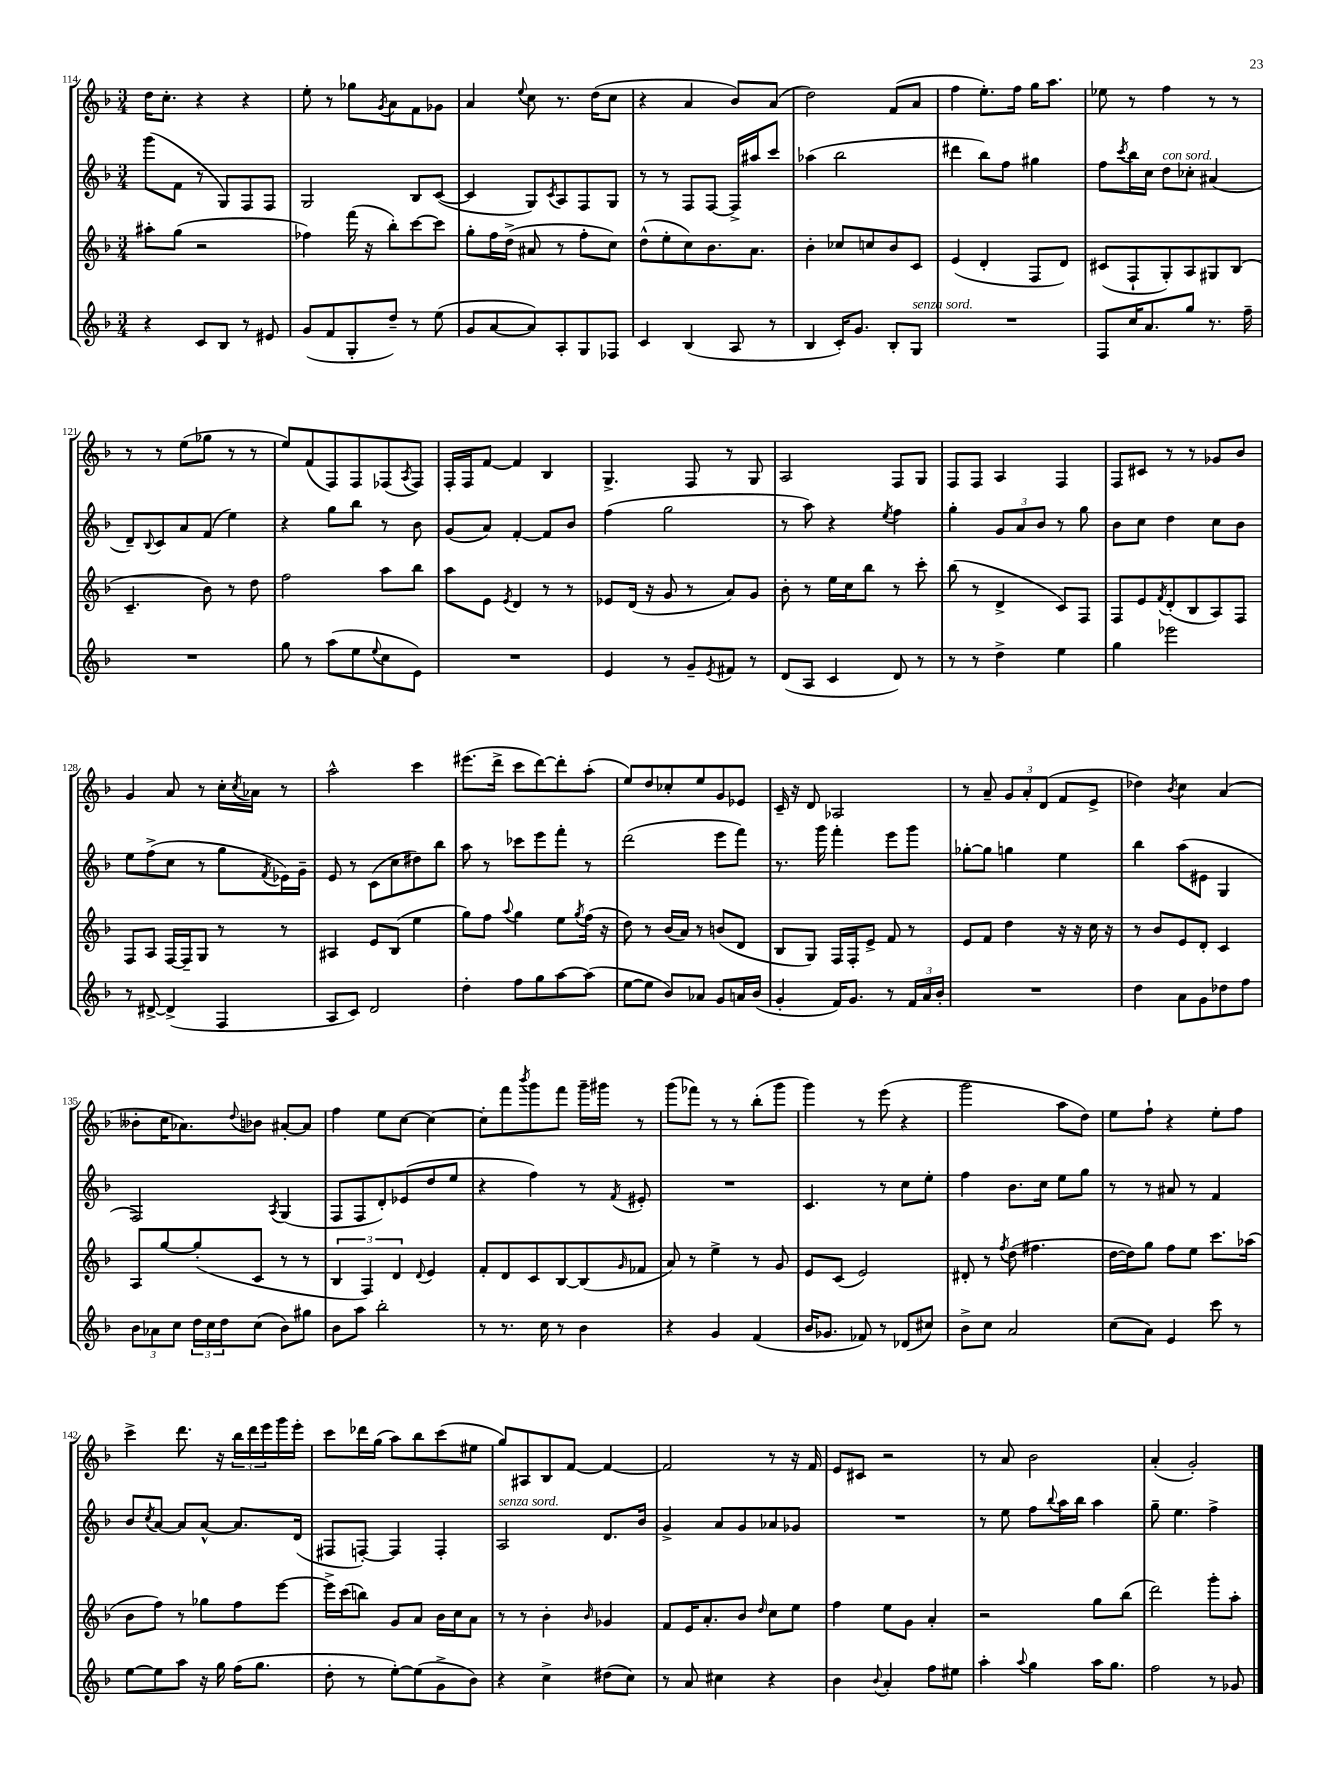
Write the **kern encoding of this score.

**kern	**kern	**kern	**kern
*staff4	*staff3	*staff2	*staff1
*clefG2	*clefG2	*clefG2	*clefG2
*k[b-]	*k[b-]	*k[b-]	*k[b-]
*M3/4	*M3/4	*M3/4	*M3/4
4r	8aa#'	(8ggg	16dd
.	.	.	8.cc'
.	(8gg	8f	.
8c	2r	8r	4r
8B-	.	8G)	.
8r	.	8F	4r
8e#	.	8F	.
=	=	=	=
(8g	4ff-)	2G	8ee'
8f	.	.	8r
8G'	(16fff	.	8gg-
.	16r	.	.
.	.	.	8qg
8dd~)	8bb-')	.	8a
8r	[8ccc	8B-	8f
(8ee	8ccc]	([8c	8g-
=	=	=	=
8g	8gg'	4c]	4a
[8a	16ff	.	.
.	(16dd^	.	.
.	.	.	8qqee
8a])	8a#	8G)	8cc
.	.	8qc	.
8A'	8r	8A	8.r
8G	8ff'	8F	.
.	.	.	(16dd
8F-	8cc)	8G	8cc
=	=	=	=
4c	(8dd^^	8r	4r
.	8ee'	8r	.
(4B-	8cc)	8F	4a
.	8.b-	[8F	.
8A	.	16F^]	8b-)
.	8.a	16aa#	.
8r	.	8ccc	(8a
=	=	=	=
4B-	4b-'	(4aa-	2dd)
16c')	8cc-	2bb-	.
8.g	.	.	.
.	8cc	.	.
8B-'	8b-	.	(8f
8G	8c	.	8a
=	=	=	=
2.r	(4e	4ddd#	4ff
.	4d'	8bb-)	8.ee')
.	.	8ff	.
.	.	.	16ff
.	8F	4gg#	16gg
.	.	.	8.aa
.	8d)	.	.
=	=	=	=
8F	(8c#	8ff	8ee-
.	.	8qccc	.
16cc	8F`	16bb-	8r
8.a	.	16cc	.
.	8G')	8dd	4ff
8gg	8A	8cc-'	.
8.r	8G#	(4a#	8r
.	(8B-	.	8r
16ff~	.	.	.
=	=	=	=
2.r	4.c~	8d~)	8r
.	.	8qqB-	.
.	.	8c	8r
.	.	8a	(8ee
.	8b-)	(8f	8gg-
.	8r	4ee)	8r
.	8dd	.	8r
=	=	=	=
8gg	2ff	4r	8ee)
8r	.	.	(8f
(8aa	.	8gg	8F)
8ee	.	8bb-	8F
8qqee	.	.	.
8cc	8aa	8r	(8F-
.	.	.	8qA
8e)	8bb-	8b-	8F-)
=	=	=	=
2.r	8aa	(8g	16F'
.	.	.	16F
.	8e	8a)	[8f
.	8qe	.	.
.	4d	[4f'	4f]
.	8r	8f]	4B-
.	8r	8b-	.
=	=	=	=
4e	8e-	(4ff	4.G^
.	(16d	.	.
.	16r	.	.
8r	8g	2gg	.
8g~	8r	.	8F
8qe	.	.	.
8f#	8a)	.	8r
8r	8g	.	8G
=	=	=	=
(8d	8b-'	8r	2A
8A	8r	8aa)	.
4c	16ee	4r	.
.	16cc	.	.
.	8bb-	.	.
.	.	8qee	.
8d)	8r	4ff	8F
8r	8ccc'	.	8G
=	=	=	=
8r	(8bb-	4gg'	8F
8r	8r	.	8F
4dd^	4d^	12g	4A
.	.	12a	.
.	.	12b-	.
4ee	8c)	8r	4F
.	8F	8gg	.
=	=	=	=
4gg	8F	8b-	8F
.	8e	8cc	8c#
.	8qf	.	.
2eee-	(8d'	4dd	8r
.	8B-	.	8r
.	8A)	8cc	8g-
.	8F	8b-	8b-
=	=	=	=
8r	8F	8ee	4g
[8d#^	8A	(8ff^	.
(4d#^]	[16F	8cc	8a
.	16F~]	.	.
.	8G	8r	8r
4F	8r	8gg	16cc'
.	.	.	8qcc
.	.	.	16a-
.	.	8qf	.
.	8r	16e-)	8r
.	.	16g~	.
=	=	=	=
8A	4A#	8e	2aa^^
8c)	.	8r	.
2d	8e	(8c	.
.	(8B-	8cc	.
.	4ee	8dd#)	4ccc
.	.	8bb-	.
=	=	=	=
4dd'	8gg)	8aa	(8.eee#
.	8ff	8r	.
.	.	.	16ddd^
.	8qqaa	.	.
8ff	4gg	8ccc-	8ccc
8gg	.	8eee	[8ddd)
[8aa	8ee	8fff'	8ddd']
.	8qgg	.	.
(8aa]	(16ff	8r	(8aa'
.	16r	.	.
=	=	=	=
[8ee	8dd)	(2ddd	8ee)
8ee]	8r	.	8dd
8b-)	(16b-	.	8cc-'
.	16a)	.	.
8a-	8r	.	8ee
8g	(8b	8eee	8g
16a	8d	8fff)	8e-
(16b-	.	.	.
=	=	=	=
4g'	8B-	8.r	16c~
.	.	.	16r
.	8G)	.	8d
.	.	16ggg	.
16f)	16F	4fff'	2A-
8.g	16F'	.	.
.	8e^	.	.
8r	8f	8eee	.
24f	8r	8ggg	.
24a	.	.	.
24b-'	.	.	.
=	=	=	=
2.r	8e	[8gg-'	8r
.	8f	8gg-]	8a~
.	4dd	4gg	12g
.	.	.	12a'
.	.	.	(12d
.	16r	4ee	8f
.	16r	.	.
.	16cc	.	8e^
.	16r	.	.
=	=	=	=
4dd	8r	4bb-	4dd-)
.	8b-	.	.
.	.	.	8qb-
8a	8e	(8aa	4cc
8g	8d'	8e#	.
8dd-	4c	4G	(4a
8ff	.	.	.
=	=	=	=
12b-	8A	2F)	8b--'
12a-	.	.	.
.	[8gg	.	16cc
12cc	.	.	.
.	.	.	8.a-)
24dd	(8gg']	.	.
24cc	.	.	.
24dd	.	.	.
.	.	.	8qqdd
(8cc	8c	.	8b-
.	.	8qA	.
8b-)	8r	(4G	[8a#'
8gg#	8r	.	8a#]
=	=	=	=
8b-	6B-	8F	4ff
8aa	.	8F	.
.	6F)	.	.
2bb-'	.	8d')	8ee
.	6d	.	.
.	.	(8e-	[8cc
.	8qqd	.	.
.	4e	8dd	4cc_
.	.	8ee	.
=	=	=	=
8r	8f'	4r	8cc']
8.r	8d	.	8fff
.	.	.	8qbbb-
.	8c	4ff)	8ggg
16cc	.	.	.
8r	[8B-	.	8fff
4b-	(8B-]	8r	16ggg~
.	.	.	16ggg#
.	16qqg	8qf	.
.	8f-	8e#'	8r
=	=	=	=
4r	8a)	2.r	(8ggg
.	8r	.	8fff-)
4g	4ee^	.	8r
.	.	.	8r
(4f	8r	.	(8bb-'
.	8g	.	8ggg
=	=	=	=
16b-	8e	4.c	4ggg)
8.g-	.	.	.
.	(8c	.	.
8f-)	2e)	.	8r
8r	.	8r	(8eee
(8d-	.	8cc	4r
8cc#)	.	8ee'	.
=	=	=	=
8b-^	8d#'	4ff	2ggg
8cc	8r	.	.
.	8qff	.	.
2a	(8dd	8.b-	.
.	4.ff#	.	.
.	.	16cc	.
.	.	8ee	8aa
.	.	8gg	8dd)
=	=	=	=
(8cc	[16dd	8r	8ee
.	16dd])	.	.
8a)	8gg	8r	8ff`
4e	8ff	8a#	4r
.	8ee	8r	.
8ccc	8.ccc	4f	8ee'
8r	.	.	8ff
.	(16aa-	.	.
=	=	=	=
[8ee	8b-	8b-	4ccc^
.	.	8qcc	.
8ee]	8ff)	[8a	.
8aa	8r	8a]	8.ddd
16r	8gg-	[8a^^	.
16gg	.	.	16r
(16ff	8ff	8.a]	24bb-
.	.	.	24ddd
8.gg	.	.	.
.	.	.	24eee
.	[8eee	.	16ggg
.	.	(16d	16eee'
=	=	=	=
8dd'	16eee^]	8F#	8ccc
.	(16ccc	.	.
8r	8bb)	[8F')	16ddd-
.	.	.	(16gg
[8ee')	8g	4F]	8aa)
(8ee]	8a	.	8bb-
8g^	16b-	4F'	(8ccc
.	16cc	.	.
8b-)	8a	.	8ee#
=	=	=	=
4r	8r	2A	8gg)
.	8r	.	8A#
4cc^	4b-'	.	8B-
.	.	.	[8f
.	16qqb-	.	.
(8dd#	4g-	8.d	4f_
8cc)	.	.	.
.	.	16b-	.
=	=	=	=
8r	8f	4g^	2f]
8a	16e	.	.
.	8.a'	.	.
4cc#	.	8a	.
.	8b-	8g	.
.	16qqdd	.	.
4r	8cc	8a-	8r
.	8ee	8g-	16r
.	.	.	16f
=	=	=	=
4b-	4ff	2.r	8e
.	.	.	8c#
8qqb-	.	.	.
4a'	8ee	.	2r
.	8g	.	.
8ff	4a'	.	.
8ee#	.	.	.
=	=	=	=
4aa'	2r	8r	8r
.	.	8ee	8a
8qqaa	.	.	.
4gg	.	8ff	2b-
.	.	8qqbb-	.
.	.	16aa	.
.	.	16bb-	.
16aa	8gg	4aa	.
8.gg	.	.	.
.	(8bb-	.	.
=	=	=	=
2ff	2ddd)	8gg~	(4a'
.	.	4.ee	.
.	.	.	2g')
8r	8ggg'	4ff^	.
8g-	8aa'	.	.
==	==	==	==
*-	*-	*-	*-
